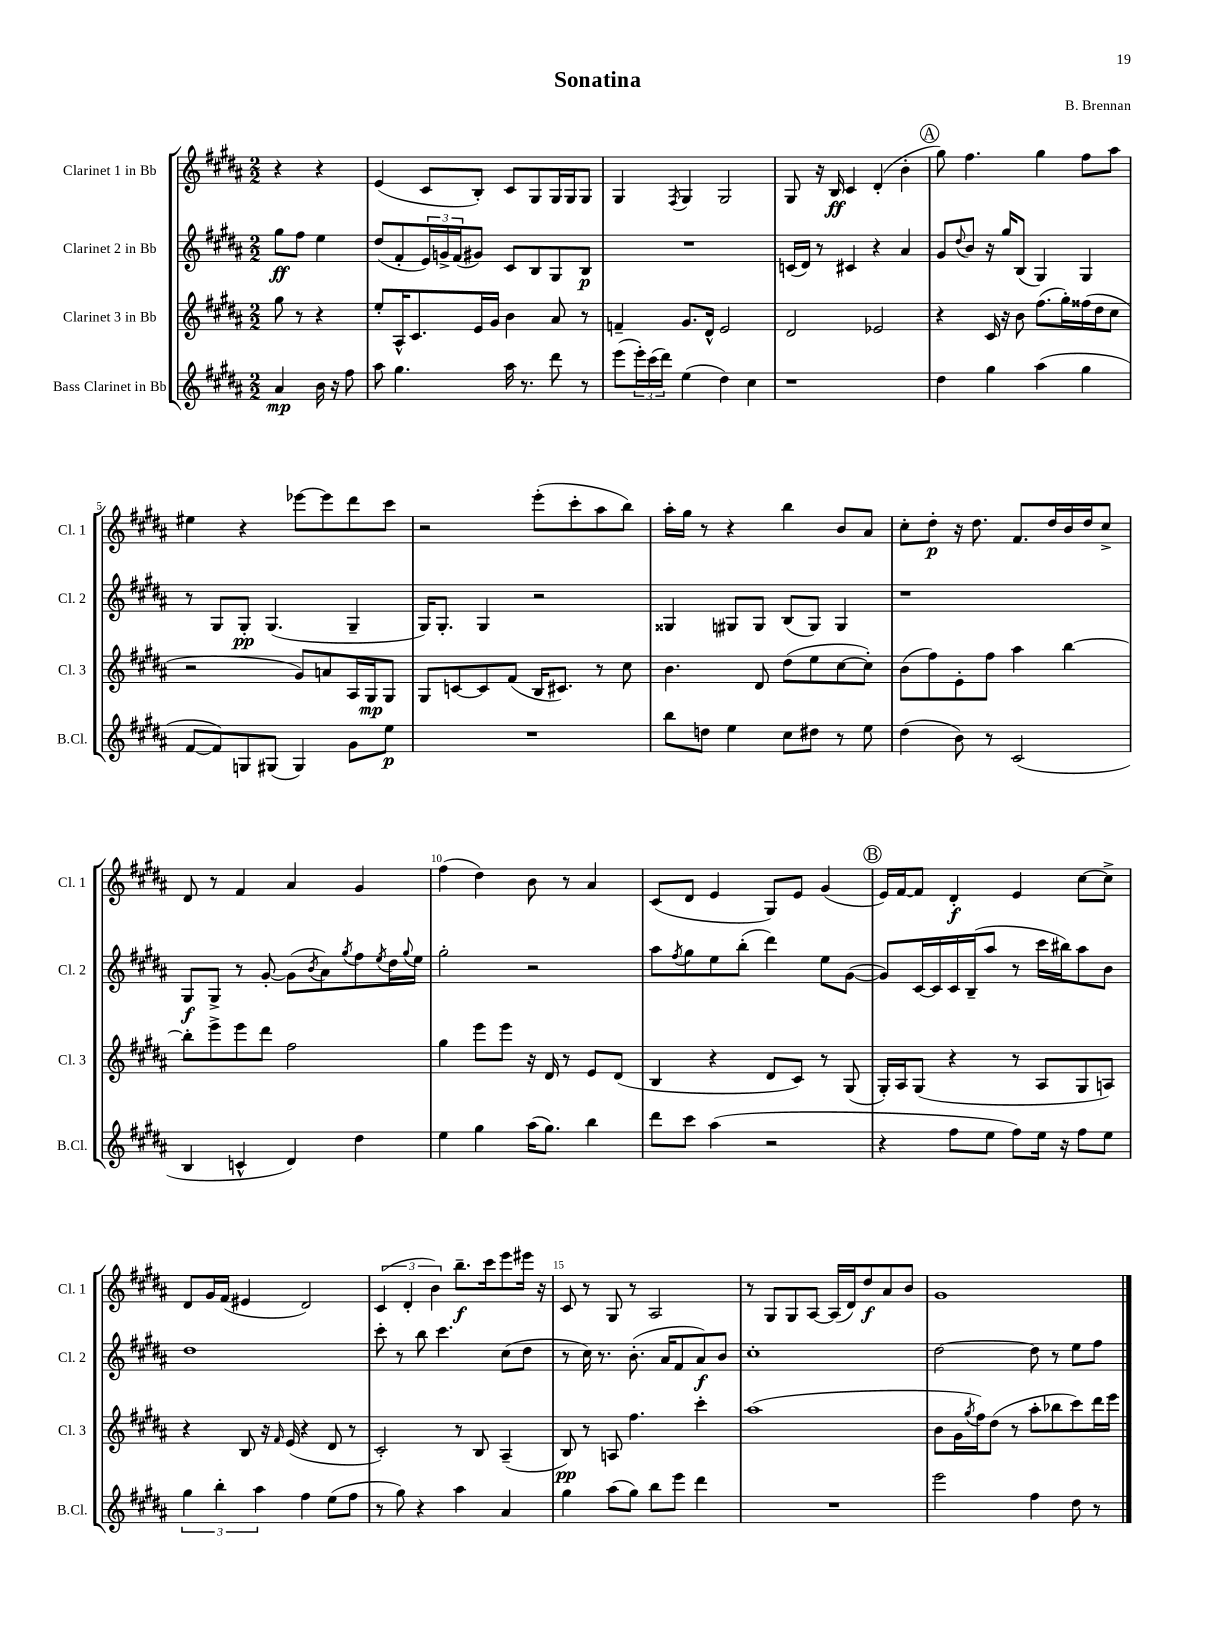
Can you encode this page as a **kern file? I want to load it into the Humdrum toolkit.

**kern	**kern	**kern	**kern
*staff4	*staff3	*staff2	*staff1
*clefG2	*clefG2	*clefG2	*clefG2
*k[f#c#g#d#a#]	*k[f#c#g#d#a#]	*k[f#c#g#d#a#]	*k[f#c#g#d#a#]
*M2/2	*M2/2	*M2/2	*M2/2
4a#	8gg#	8gg#	4r
.	8r	8ff#	.
16b	4r	4ee	4r
16r	.	.	.
8ff#	.	.	.
=	=	=	=
8aa#	8ee'	(8dd#	(4e
4.gg#	16A#^^	8f#'	.
.	8.c#	.	.
.	.	24e)	8c#
.	.	24g^	.
.	.	(24f#	.
.	16e	8g#)	8B')
.	16g#	.	.
16aa#	4b	8c#	8c#
8.r	.	.	.
.	.	8B	8G#
8ddd#	8a#	8G#	16G#
.	.	.	16G#
8r	8r	8B	8G#
=	=	=	=
(8eee	4f~	1r	4G#
24eee')	.	.	.
(24ccc#	.	.	.
24ddd#)	.	.	.
.	.	.	8qF#
(4ee	8.g#	.	4G#
.	16d#^^	.	.
4dd#)	2e	.	2G#
4cc#	.	.	.
=	=	=	=
1r	2d#	(16c	8G#
.	.	16d#)	.
.	.	8r	16r
.	.	.	16B
.	.	4c#	4c#
.	2e-	4r	(4d#'
.	.	4a#	4b'
=	=	=	=
4dd#	4r	8g#	8gg#)
.	.	8qqdd#	.
.	.	8b	4.ff#
4gg#	16c#	16r	.
.	16r	16gg#	.
.	8b	(8B	.
(4aa#	(8.ff#	4G#)	4gg#
.	16gg#')	.	.
4gg#	(16ff##	4G#	8ff#
.	16dd#	.	.
.	8cc#	.	8aa#
=	=	=	=
[8f#	2r	8r	4ee#
8f#])	.	8G#	.
8G	.	8G#'	4r
(8G#	.	(4.G#	.
4G#)	8g#)	.	[8eee-
.	8a	.	8eee-]
8g#	16A#	4G#~	8ddd#
.	16G#	.	.
8ee	8G#	.	8ccc#
=	=	=	=
1r	8G#	16G#)	2r
.	.	8.G#'	.
.	[8c	.	.
.	8c]	4G#	.
.	(8f#	.	.
.	16B	2r	(8eee'
.	8.c#)	.	.
.	.	.	8ccc#'
.	8r	.	8aa#
.	8cc#	.	8bb)
=	=	=	=
8bb	4.b	4G##	16aa#'
.	.	.	16gg#
8dd	.	.	8r
4ee	.	8G#	4r
.	8d#	8G#	.
8cc#	(8dd#	(8B	4bb
8dd#	8ee	8G#)	.
8r	[8cc#	4G#	8b
8ee	8cc#'])	.	8a#
=	=	=	=
(4dd#	(8b	1r	8cc#'
.	8ff#)	.	8dd#'
8b)	8e'	.	16r
.	.	.	8.dd#
8r	8ff#	.	.
(2c#	4aa#	.	8.f#
.	.	.	16dd#
.	[4bb	.	16b
.	.	.	16dd#
.	.	.	8cc#^
=	=	=	=
4B	8bb']	8G#	8d#
.	8eee^	8G#^	8r
4c^^	8eee	8r	4f#
.	8ddd#	[8g#'	.
4d#)	2ff#	(8g#]	4a#
.	.	8qb	.
.	.	8a#)	.
.	.	8qgg#	.
4dd#	.	8ff#	4g#
.	.	8qee	.
.	.	16dd#	.
.	.	8qqgg#	.
.	.	16ee	.
=	=	=	=
4ee	4gg#	2gg#'	(4ff#
4gg#	8eee	.	4dd#)
.	8eee	.	.
(16aa#	16r	2r	8b
8.gg#)	16d#	.	.
.	8r	.	8r
4bb	8e	.	4a#
.	(8d#	.	.
=	=	=	=
8ddd#	4B	8aa#	(8c#
.	.	8qff#	.
8ccc#	.	8gg#	8d#
(4aa#	4r	8ee	4e
.	.	(8bb'	.
2r	8d#	4ddd#)	8G#)
.	8c#)	.	8e
.	8r	8ee	(4g#
.	(8G#	([8g#	.
=	=	=	=
4r	16G#')	8g#])	16e)
.	16A#	.	[16f#
.	(8G#	[16c#	8f#]
.	.	16c#]	.
8ff#	4r	16c#	4d#'
.	.	(16B~	.
8ee	.	8aa#	.
8ff#)	8r	8r	4e
16ee	8A#	16ccc#	.
16r	.	16bb#)	.
8ff#	8G#	8aa#	[8cc#
8ee	8A)	8b	8cc#^]
=	=	=	=
6gg#	4r	1dd#	8d#
.	.	.	16g#
6bb'	.	.	.
.	.	.	(16f#
.	8B	.	4e#
6aa#	.	.	.
.	16r	.	.
.	16qqf#	.	.
.	(16e	.	.
4ff#	4r	.	2d#)
(8ee	8d#	.	.
8ff#	8r	.	.
=	=	=	=
8r	2c#')	8ccc#'	(6c#
8gg#)	.	8r	.
.	.	.	6d#'
4r	.	8bb	.
.	.	.	6b)
.	.	4.ccc#	.
4aa#	8r	.	8.bb~
.	8B	.	.
.	.	.	16ccc#
4a#	(4A#~	(8cc#	8eee
.	.	8dd#	16eee#
.	.	.	16r
=	=	=	=
4gg#	8B)	8r	8c#
.	8r	16cc#)	8r
.	.	8.r	.
(8aa#	8A	.	8G#
8gg#)	4.ff#	(8.b'	8r
8bb	.	.	2A#
.	.	16a#	.
8eee	.	8f#	.
4ddd#	4ccc#'	8a#)	.
.	.	8b	.
=	=	=	=
1r	(1aa#	1cc#'	8r
.	.	.	8G#
.	.	.	8G#
.	.	.	[8A#
.	.	.	(16A#]
.	.	.	16d#)
.	.	.	8dd#
.	.	.	8a#
.	.	.	8b
=	=	=	=
2eee	8b	[2dd#	1g#
.	16g#	.	.
.	8qgg#	.	.
.	16ff#)	.	.
.	(8dd#	.	.
.	8r	.	.
4ff#	8aa#'	8dd#]	.
.	8bb-	8r	.
8dd#	8ccc#)	8ee	.
8r	16ddd#	8ff#	.
.	16eee	.	.
==	==	==	==
*-	*-	*-	*-
